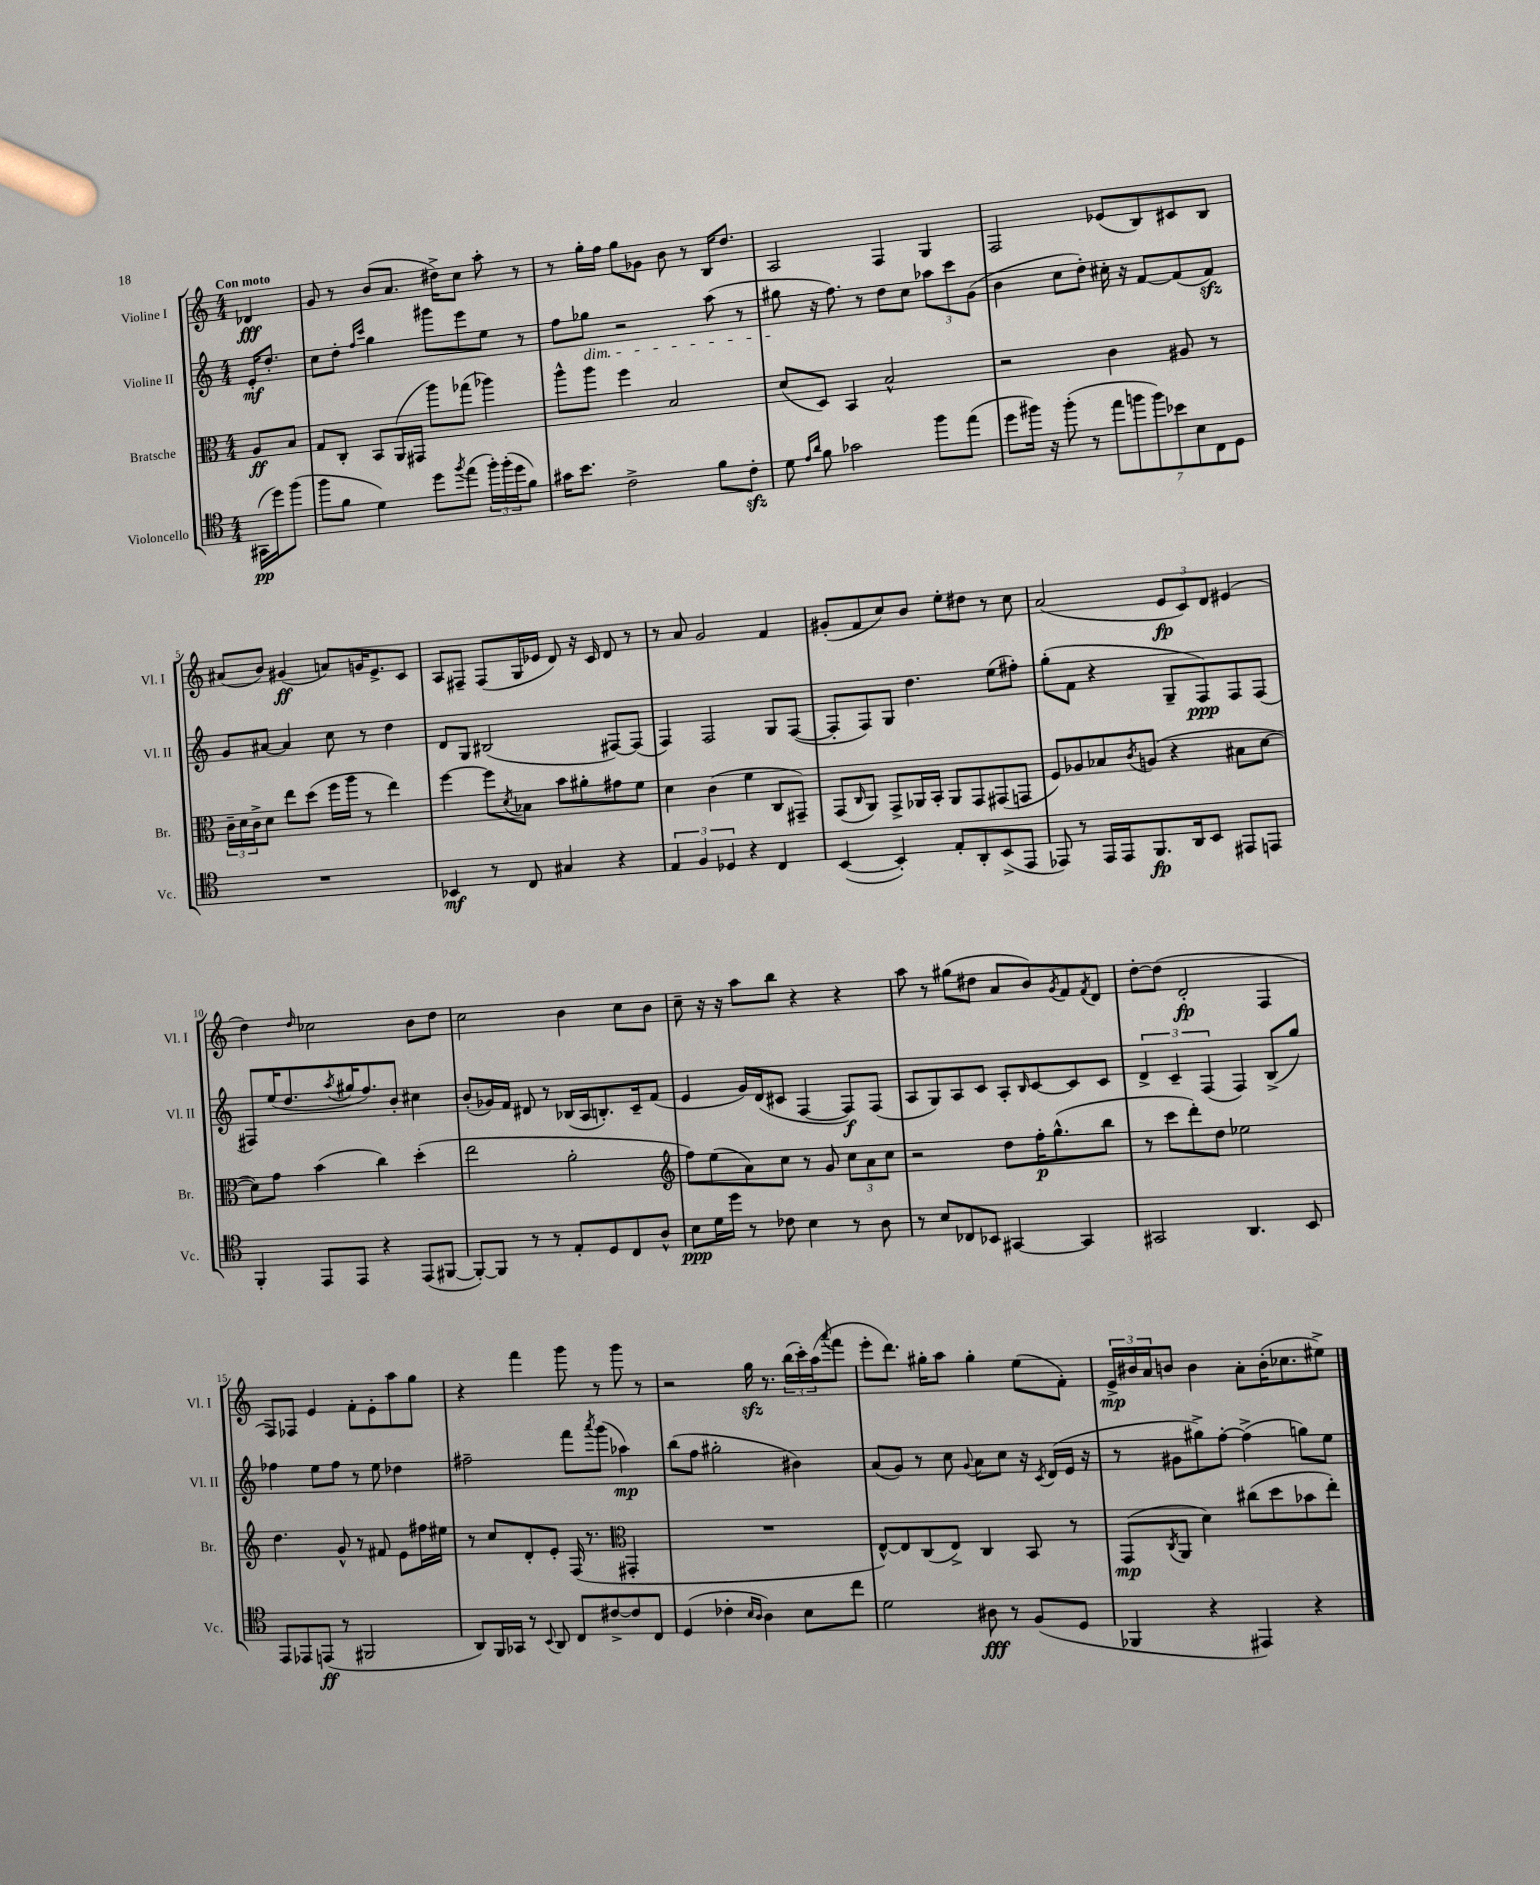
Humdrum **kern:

**kern	**dynam	**kern	**dynam	**kern	**dynam	**kern	**dynam
*part4	*part4	*part3	*part3	*part2	*part2	*part1	*part1
*staff4	*staff4	*staff3	*staff3	*staff2	*staff2	*staff1	*staff1
*I"Violoncello	*	*I"Bratsche	*	*I"Violine II	*	*I"Violine I	*
*I'Vc.	*	*I'Br.	*	*I'Vl. II	*	*I'Vl. I	*
*clefC4	*	*clefC3	*	*clefG2	*	*clefG2	*
*k[]	*	*k[]	*	*k[]	*	*k[]	*
*M4/4	*	*M4/4	*	*M4/4	*	*M4/4	*
=	=	=	=	=	=	=	=
!	!	!	!	!	!	!LO:TX:a:B:t=Con moto	!
(16GG#X\LL	pp	8A/L	ff	16e'/KL	mf	4d-X/	fff
16dd\J)	.	.	.	8.dd'/J	.	.	.
(8ff\J	.	8B/J	.	.	.	.	.
=1	=1	=1	=1	=1	=1	=1	=1
8ff\L	.	8G/L	.	8cc\L	.	8g/	.
8f\J	.	8C'/J	.	8dd'\J	.	8r	.
.	.	.	.	16qqff/LL	.	.	.
.	.	.	.	16qqccc/JJ	.	.	.
4d\)	.	8BB/L	.	4gg\	.	(8b/L	.
.	.	(16AA/L	.	.	.	8.a/J	.
.	.	16GG#X/JJ	.	.	.	.	.
8dd\L	.	8aa\L)	.	8ggg#X\L	.	.	.
.	.	.	.	.	.	16dd#X^\KL)	.
8qff/	.	.	.	.	.	.	.
(8ee\J	.	(8gg-X\J	.	8eee\	.	8cc\J	.
24ff'\LL)	.	4aa-X\)	.	8ee\J	.	8aa'\	.
(24ff'\	.	.	.	.	.	.	.
24dd\J	.	.	.	.	.	.	.
8f\J)	.	.	.	8r	.	8r	.
=2	=2	=2	=2	=2	=2	=2	=2
16g#X\KL	.	8aa^^\L	.	8ff\L	.	8r	.
8.b\J	.	.	.	.	.	.	.
!	!	!	!	!LO:TX:b:i:t=dim.	!	!	!
.	.	8aa\J	.	8gg-X\J	.	16gg'\LL	.
.	.	.	.	.	.	16ff\JJ	.
2c^\	.	4ff\	.	2r	.	8gg\L	.
.	.	.	.	.	.	8g-X\J	.
.	.	2B/	.	.	.	8b\	.
.	.	.	.	.	.	8r	.
8f\L	.	.	.	(8aa\	.	16B/KL	.
.	.	.	.	.	.	8.dd/J	.
8czz'\J	.	.	.	8r	.	.	.
=3	=3	=3	=3	=3	=3	=3	=3
8d\	.	(8d/L	.	8gg#X\	.	2A/	.
16qqe/LL	.	.	.	.	.	.	.
16qqa/JJ	.	.	.	.	.	.	.
8f\	.	8D/J)	.	16r	.	.	.
.	.	.	.	8.ff\)	.	.	.
2g-X\	.	4BB/	.	.	.	.	.
.	.	.	.	8r	.	.	.
.	.	2B^^/	.	8dd\L	.	4F/	.
.	.	.	.	8cc\J	.	.	.
8ff\L	.	.	.	12aa-X\L	.	4G/	.
.	.	.	.	12ccc\	.	.	.
(8ee\J	.	.	.	.	.	.	.
.	.	.	.	(12g\J	.	.	.
=4	=4	=4	=4	=4	=4	=4	=4
8dd\L	.	2r	.	4b\	.	2F/	.
16ff#X\Jk)	.	.	.	.	.	.	.
16r	.	.	.	.	.	.	.
(8ff#'\	.	.	.	8cc\L	.	.	.
8r	.	.	.	8dd'\J)	.	.	.
14ee\L	.	4c\	.	16cc#X'\	.	(8e-X/L	.
.	.	.	.	16r	.	.	.
14ffn\	.	.	.	.	.	.	.
.	.	.	.	[8f/L	.	8B/)	.
14ff\)	.	.	.	.	.	.	.
14b-X\	.	.	.	.	.	.	.
.	.	8A#X/	.	(8f/]	.	8c#X/	.
14B\	.	.	.	.	.	.	.
14C\	.	.	.	.	.	.	.
.	.	8r	.	8fzz/J)	.	8B/J	.
14D\J	.	.	.	.	.	.	.
!!LO:LB:g=z
=5	=5	=5	=5	=5	=5	=5	=5
1r	.	24c~\LL	.	8g/L	.	(8a#X/L	.
.	.	24d\	.	.	.	.	.
.	.	24c^\J	.	.	.	.	.
.	.	8d\J	.	[8a#X/J	.	8b/J)	.
.	.	8ee\L	.	4a#/]	.	(4g#X/	ff
.	.	(8dd\J	.	.	.	.	.
.	.	16ff\LL	.	8cc\	.	8an/L)	.
.	.	16aa\JJ	.	.	.	.	.
.	.	8r	.	8r	.	16gn/K	.
.	.	.	.	.	.	8.e^/	.
.	.	4ee\)	.	4dd\	.	.	.
.	.	.	.	.	.	8c/J	.
=6	=6	=6	=6	=6	=6	=6	=6
4BB-X/	mf	[4ff\	.	8d/L	.	8A/L	.
.	.	.	.	8G/J	.	8F#X~/J	.
8r	.	8ff\L]	.	(2B#X/	.	(8F#/L	.
.	.	8qd/	.	.	.	.	.
8C/	.	8B-X\J	.	.	.	16G/L	.
.	.	.	.	.	.	16e-X/JJ	.
4G#X/	.	8b\L	.	.	.	8d/)	.
.	.	8a#X'\	.	.	.	16r	.
.	.	.	.	.	.	16c/	.
4r	.	8g#X\	.	[8F#X/L)	.	8d/	.
.	.	8f\J	.	(8F#/J]	.	8r	.
=7	=7	=7	=7	=7	=7	=7	=7
6E/	.	4d\	.	4F/)	.	8r	.
.	.	.	.	.	.	8a/	.
6F/	.	.	.	.	.	.	.
.	.	(4c\	.	2F/	.	2g/	.
6D-X/	.	.	.	.	.	.	.
4r	.	4f\	.	.	.	.	.
4C/	.	8C/L	.	8G/L	.	4f/	.
.	.	8GG#X~/J)	.	([8F/J	.	.	.
=8	=8	=8	=8	=8	=8	=8	=8
([4BB/	.	(8GG/L	.	8F'/L]	.	(8g#X'/L	.
.	.	16qqC/	.	.	.	.	.
.	.	8AA/J)	.	8F/)	.	8f/	.
4BB'/])	.	8GG^/L	.	8G/J	.	8cc/)	.
.	.	16AA-X/L	.	4.dd\	.	8b/J	.
.	.	16BB'/JJ	.	.	.	.	.
8E'/L	.	8AA-/L	.	.	.	8ee'\L	.
8AA'/	.	8GG/	.	.	.	8dd#X\J	.
(8BB^/	.	(8GG#X/	.	(8ee\L	.	8r	.
8EE/J	.	8GGn/J	.	8ff#X'\J)	.	8cc\	.
=9	=9	=9	=9	=9	=9	=9	=9
8EE-X/)	.	8F/L)	.	(8gg'\L	.	(2a/	.
8r	.	8A-X/	.	8f\J	.	.	.
16EE-/LL	.	8B-X/	.	4r	.	.	.
16EE-/J	.	.	.	.	.	.	.
.	.	8qc/	.	.	.	.	.
8.FF/	fp	(8An/J	.	.	.	.	.
.	.	4r	.	8G~/L	.	12e/L	fp
16AA/k	.	.	.	.	.	.	.
.	.	.	.	.	.	12c/)	.
8BB/J	.	.	.	8F/)	ppp	.	.
.	.	.	.	.	.	12d/J	.
8EE#X/L	.	8B#X\L	.	8F/	.	(4e#X/	.
8EEn/J	.	[8d\J	.	(8F/J	.	.	.
!!LO:LB:g=z
=10	=10	=10	=10	=10	=10	=10	=10
4FF'/	.	8d\L])	.	8F#X/L)	.	4dd\)	.
.	.	8g\J	.	(16ee/K	.	.	.
.	.	.	.	8.dd/	.	.	.
.	.	.	.	.	.	16qqdd/	.
8EE/L	.	(4b\	.	.	.	2cc-X\	.
.	.	.	.	8qaa/	.	.	.
8EE/J	.	.	.	16gg#X/K	.	.	.
.	.	.	.	8.ff/)	.	.	.
4r	.	4cc\)	.	.	.	.	.
.	.	.	.	8b'/J	.	.	.
(8EE/L	.	(4dd'\	.	4cc#X\	.	8b\L	.
[8FF#X/J	.	.	.	.	.	8dd\J	.
=11	=11	=11	=11	=11	=11	=11	=11
8FF#'/L_)	.	2ee\	.	(8b'/L	.	2cc\	.
8FF#/J]	.	.	.	16g-X/L)	.	.	.
.	.	.	.	16f/JJ	.	.	.
8r	.	.	.	8d#X/	.	.	.
8r	.	.	.	8r	.	.	.
8E'/L	.	2a'\	.	(16B-X/LL	.	4b\	.
.	.	.	.	16A/J	.	.	.
8D/	.	.	.	8.Bn'/)	.	.	.
8C/	.	.	.	.	.	8cc\L	.
.	.	.	.	16c~/k	.	.	.
8A^^/J	.	.	.	(8f/J	.	8b\J	.
=12	=12	=12	=12	=12	=12	=12	=12
*	*	*clefG2	*	*	*	*	*
8B\L	ppp	8ff\L)	.	4e/	.	8cc~\	.
16d\L	.	(8ee\	.	.	.	16r	.
16dd\JJ	.	.	.	.	.	16r	.
8r	.	8a\)	.	16g/LL)	.	8aa\L	.
.	.	.	.	(16d/J	.	.	.
8c-X\	.	8cc\J	.	8c#X/J	.	8bb\J	.
4B\	.	8r	.	[4F/	.	4r	.
.	.	8g/	.	.	.	.	.
8r	.	12cc\L	.	8F/L])	f	4r	.
.	.	12a\	.	.	.	.	.
8A\	.	.	.	(8F/J	.	.	.
.	.	12cc\J	.	.	.	.	.
=13	=13	=13	=13	=13	=13	=13	=13
8r	.	2r	.	8A/L	.	8aa\	.
8B/L	.	.	.	8G/)	.	8r	.
8C-X/	.	.	.	8A/	.	(8gg#X\L	.
8BB-X/J	.	.	.	8c/J	.	8dd#X\J	.
[4GG#X/	.	8dd\L	.	8A'/L	.	8a/L	.
.	.	.	.	16qqB/	.	.	.
.	.	16ff'\K	p	[8c/	.	8b/)	.
.	.	(8.gg^^\	.	.	.	.	.
.	.	.	.	.	.	8qg/	.
4GG#/]	.	.	.	8c/]	.	8f/	.
.	.	.	.	.	.	8qf/	.
.	.	8bb\J	.	8c/J	.	8d/J	.
=14	=14	=14	=14	=14	=14	=14	=14
2GG#X/	.	8r	.	6d^/	.	[8dd'\L	.
.	.	8ccc\L	.	.	.	(8dd\J]	.
.	.	.	.	6c~/	.	.	.
.	.	8ddd'\)	.	.	.	2d'/	fp
.	.	.	.	(6F/	.	.	.
.	.	8dd\J	.	.	.	.	.
4.AA/	.	2ee-X\	.	4F/)	.	.	.
.	.	.	.	(8B^/L	.	4F/	.
8BB/	.	.	.	8gg/J)	.	.	.
!!LO:LB:g=z
=15	=15	=15	=15	=15	=15	=15	=15
8EE/L	.	4.dd\	.	4ff-X\	.	8F/L)	.
8EE-X/	.	.	.	.	.	8F-X/J	.
(8EEn/J	ff	.	.	8ee\L	.	4e/	.
8r	.	8g^^/	.	8ff-\J	.	.	.
2FF#X/	.	8r	.	8r	.	8f'\L	.
.	.	8f#X/	.	8ee\	.	8e'\	.
.	.	8e\L	.	4dd-X\	.	8aa\	.
.	.	16ff#X\L	.	.	.	8gg\J	.
.	.	16ee#X\JJ	.	.	.	.	.
=16	=16	=16	=16	=16	=16	=16	=16
8AA/L)	.	8r	.	2ff#X~\	.	4r	.
16FF/L	.	8cc/L	.	.	.	.	.
16GG-X/JJ	.	.	.	.	.	.	.
8r	.	8d'/	.	.	.	4fff\	.
8qqBB/	.	.	.	.	.	.	.
8AA/	.	8e'/J	.	.	.	.	.
8C/L	.	(16F/	.	8fff\L	.	8ggg\	.
.	.	8.r	.	.	.	.	.
.	.	.	.	8qaaa/	.	.	.
[8c#X^/	.	.	.	(8ggg\J	.	8r	.
*	*	*clefC3	*	*	*	*	*
8c#/]	.	4GG#X'/	.	4aa-X\)	mp	8ggg\	.
8C/J	.	.	.	.	.	8r	.
=17	=17	=17	=17	=17	=17	=17	=17
(4D/	.	1r	.	(8bb\L	.	2r	.
.	.	.	.	8ff\J	.	.	.
4c-X'\	.	.	.	2gg#X'\	.	.	.
16qqB/LL	.	.	.	.	.	.	.
16qqA/JJ	.	.	.	.	.	.	.
4A\)	.	.	.	.	.	16ggzz\	.
.	.	.	.	.	.	8.r	.
8B\L	.	.	.	4b#X\)	.	(24bb\LL	.
.	.	.	.	.	.	24ccc'\)	.
.	.	.	.	.	.	(24aa\J	.
.	.	.	.	.	.	8qqaaa/	.
8cc\J	.	.	.	.	.	8fff\J	.
=18	=18	=18	=18	=18	=18	=18	=18
2d\	.	[8E^^/L)	.	(8a/L	.	8eee'\L	.
.	.	8E/]	.	8g/J)	.	8.ddd\J)	.
.	.	(8C/	.	8r	.	.	.
.	.	.	.	.	.	16gg#X'\KL	.
.	.	8E^/J)	.	8cc\	.	8aa\J	.
.	.	.	.	8qqg/	.	.	.
8A#X\	fff	4C/	.	8a\L	.	4gg#'\	.
8r	.	.	.	8cc\J	.	.	.
(8F/L	.	8BB/	.	16r	.	(8ee\L	.
.	.	.	.	8qc/	.	.	.
.	.	.	.	(16d/LL	.	.	.
8D/J	.	8r	.	16e/JJ	.	8f'\J)	.
.	.	.	.	16r	.	.	.
=19	=19	=19	=19	=19	=19	=19	=19
4FF-X/	.	(8GG/L	mp	8r	.	24e^/LL	mp
.	.	.	.	.	.	24b#X/	.
.	.	.	.	.	.	24a/J	.
.	.	8qC/	.	.	.	.	.
.	.	8AA/J	.	8g#X\L	.	8bn/J	.
4r	.	4d\)	.	8gg#X^\)	.	4b\	.
.	.	.	.	[8ff'\J	.	.	.
4EE#X/)	.	(8cc#X\L	.	(4ff^\]	.	8a'\L	.
.	.	8dd\	.	.	.	(16b'\K	.
.	.	.	.	.	.	8.cc-X\	.
4r	.	8b-X\	.	8ggn\L)	.	.	.
.	.	8ee'\J)	.	8ee\J	.	8ee#X^\J)	.
==	==	==	==	==	==	==	==
*-	*-	*-	*-	*-	*-	*-	*-
